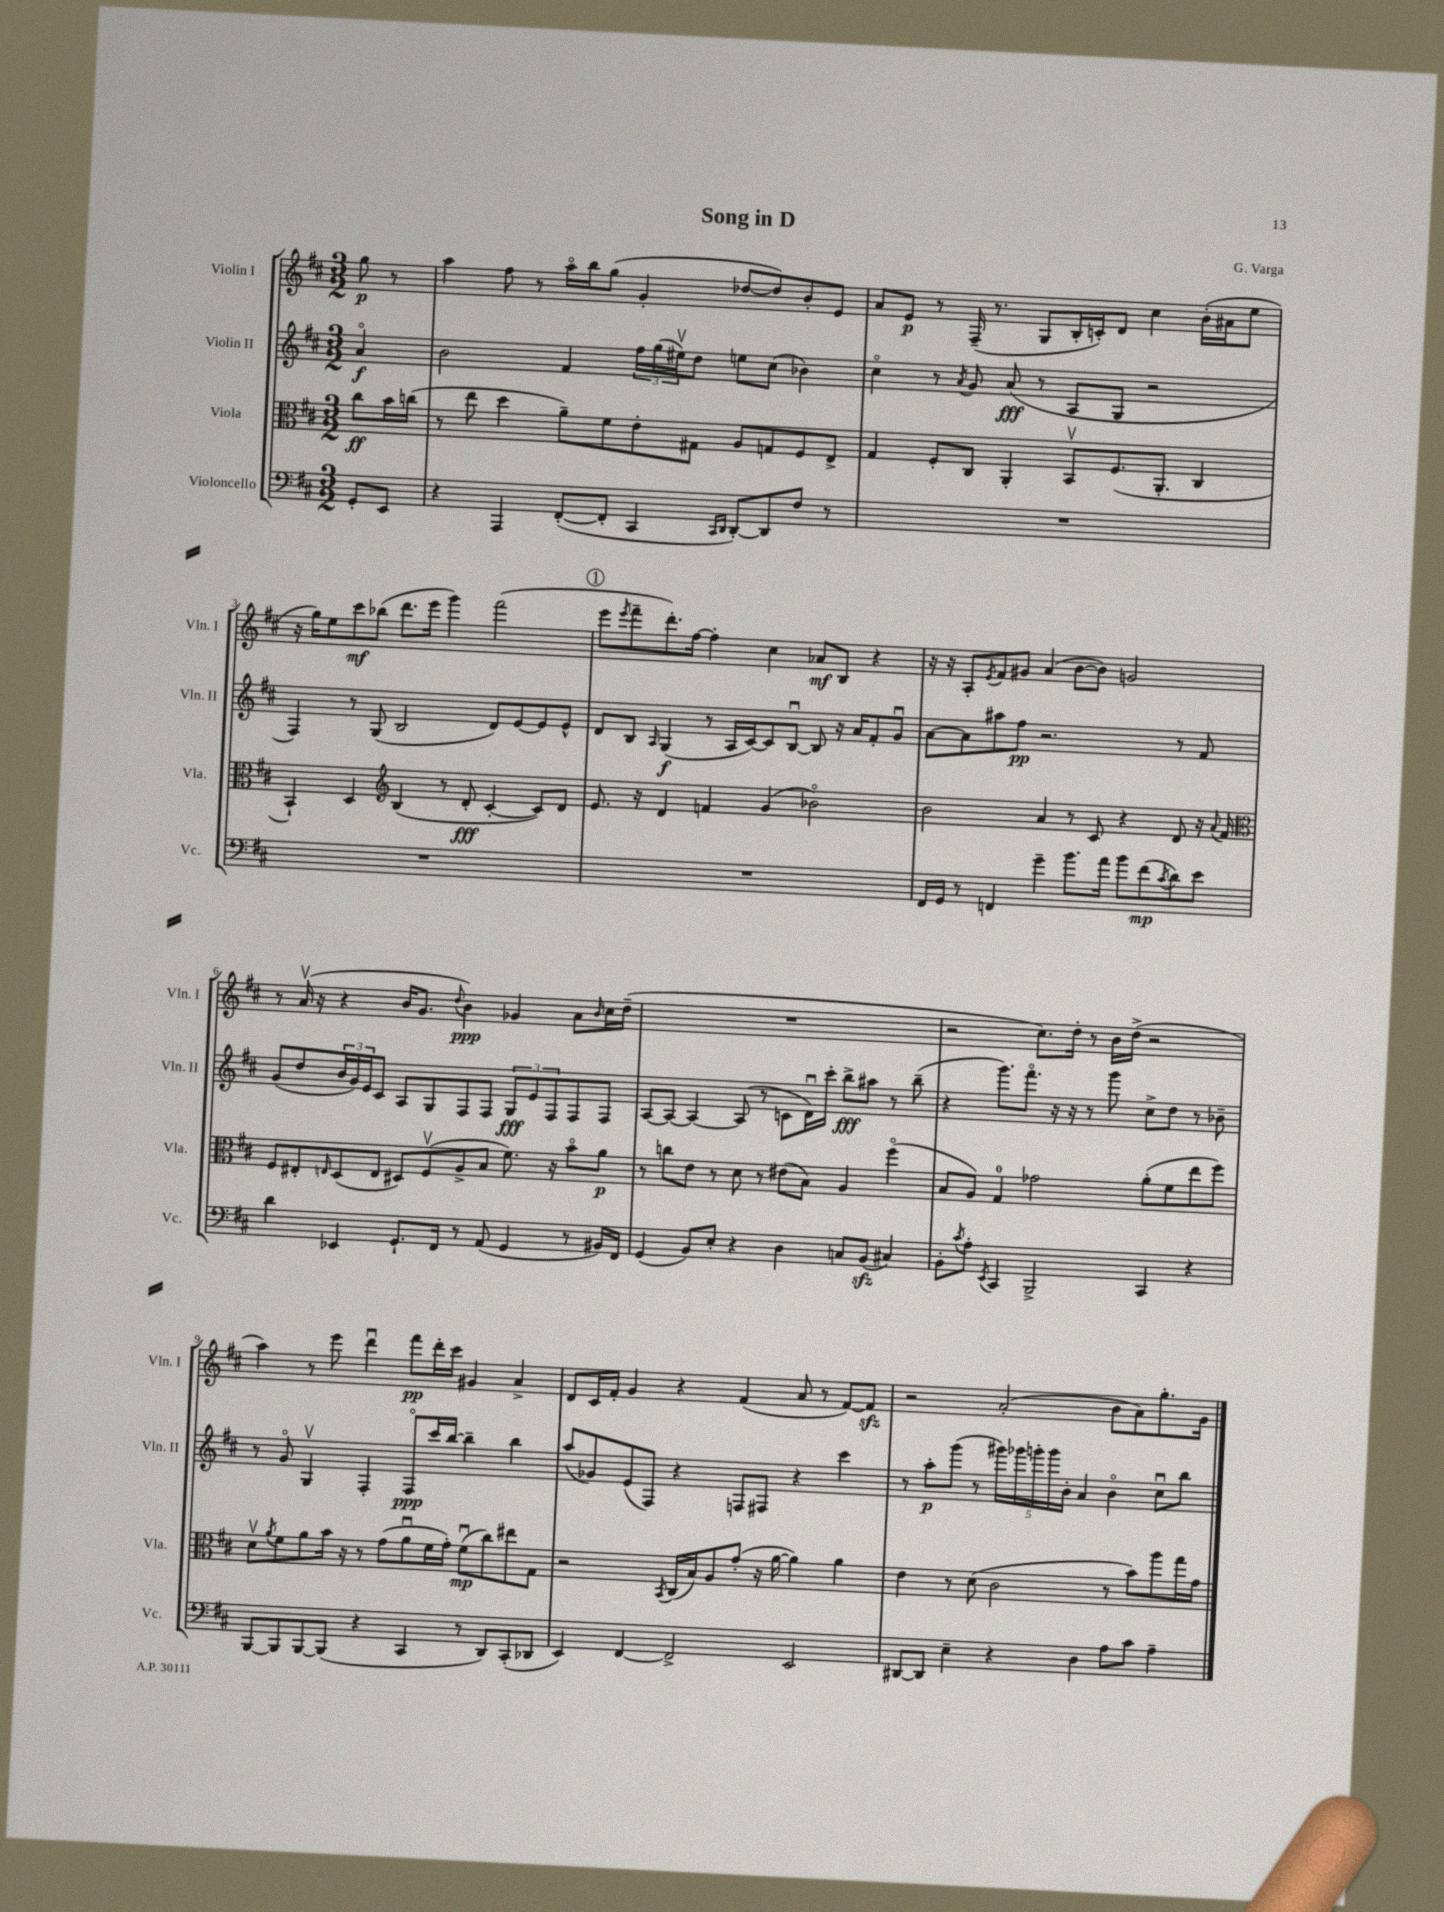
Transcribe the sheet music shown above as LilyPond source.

\header { title = "Song in D" composer = "G. Varga" }
<<
\new StaffGroup <<
\new Staff = "s0" \with { instrumentName = "Violin I" shortInstrumentName = "Vln. I" } {
    \clef treble \key d \major \numericTimeSignature \time 3/2 \partial 4
    g''8\p r8 |
    a''4 fis''8 r8 a''16\flageolet b''16 g''8( g'4-. des''8~ des''8) b'8-. e'8 |
    a'8 e'8\p r8 fis16--( r8. g8 b16-. c'16-.) d'8 cis''4 b'16-.( ais'16 e''8 |
    r16 g''16) e''8 cis'''8\mf bes''8( d'''8. e'''16 g'''4) fis'''2( |
    \mark \markup { \circle "1" } e'''8 \acciaccatura { e'''8 } fis'''8-- d'''8.-.) fis''16~ fis''4-. cis''4 aes'8\mf b8 r4 |
    r16 r16 a8-. \acciaccatura { e'8 } fis'8 gis'8 a'4( b'8~ b'8) g'2 |
    r8 a'16\upbow( r16 r4 b'16 g'8. \appoggiatura { d''8 } b'4\ppp) ges'4 a'8 \grace { b'16 } cis''16 d''16--( |
    R1. |
    r2 cis''8.) d''16-. r8 b'16 d''16->( r2 |
    a''4) r8 e'''8 d'''4\downbow fis'''8\pp d'''16-. cis'''16 gis'4 a'4-> |
    d'8 cis'16 fis'16-. g'4 r4 fis'4( a'8 r8 fis'8~) fis'8\sfz |
    r2 a'2-.( b'8 a'8) g''8.-. g'16 \bar "|." |
}
\new Staff = "s1" \with { instrumentName = "Violin II" shortInstrumentName = "Vln. II" } {
    \clef treble \key d \major \numericTimeSignature \time 3/2 \partial 4
    a'4\flageolet\f |
    b'2 fis'4 \tuplet 3/2 { fis''16 g''16( eis''16\upbow) } d''8 e''8 cis''8( bes'4) |
    cis''4\flageolet r8 \acciaccatura { a'8 } g'8 a'8\fff( r8 a8 g8 r2 |
    fis4) r8 g8( b2 d'8) e'8~ e'8 e'8-^ |
    \mark \markup { \circle "1" } d'8 b8 \grace { a16 } g4\f( r8 a16 cis'16~) cis'8 b8~\downbow b8 r16 a'16 fis'8-. g'8\downbow |
    a'8~ a'8 ais''8 fis''8\pp r2. r8 fis'8 |
    g'8( d''8 \tuplet 3/2 { b'16 g'16) e'16 } cis'8 a8 g8 fis8 fis8 \tuplet 3/2 { g8\fff e'8 fis8 } fis8 fis8 |
    a8~ a8~ a4~ a8( r8 c'8 d'16\downbow) cis'''16-. b''8->\fff ais''8 r8 b''8--( |
    r4 g'''8.) fis'''8.\flageolet r16 r16 r8 g'''8 cis''8-> d''8 r8 bes'8-- |
    r8 g'8\flageolet g4\upbow fis4-. fis8\flageolet\ppp cis'''16 b''16~ b''4-- b''4 |
    a''8( ges'8) e'8( fis8) r4 f8 fis8 r4 cis'''4 |
    r8 a''8-.\p g'''8( r8 \tuplet 5/4 { gis'''16) ges'''16 g'''16-. g'''16 b'16-. } a'4 b'4\flageolet cis''8\downbow b''8 \bar "|." |
}
\new Staff = "s2" \with { instrumentName = "Viola" shortInstrumentName = "Vla." } {
    \clef alto \key d \major \numericTimeSignature \time 3/2 \partial 4
    cis''8\ff b'16 c''16( |
    r8 e''8 d''4 a'8--) fis'8 e'8-. gis8 a8 g8 fis8 e8-> |
    g4 fis8-. cis8 a,4-. b,8\upbow fis8.( a,8.-. cis4 |
    b,4-!) d4 \clef treble b4( r8 d'8-.\fff cis'4~-. cis'8) d'8 |
    \mark \markup { \circle "1" } e'8. r16 d'4 f'4 g'4( bes'2\flageolet) |
    b'2 a'4 r8 cis'8 r4 d'8 r16 \appoggiatura { a'8 } fis'16 |
    \clef alto fis8 eis8-. \grace { e16 } d8( e8 dis8) fis8\upbow( a8-> b8 fis'8.) r16 b'8\flageolet a'8\p |
    r8 c''8 e'8 r8 d'8 r8 eis'8( b8) a4 fis''4\flageolet( |
    b8 a8) g4-0 ges'2 a'8-.( fis'8 e''8 fis''8) |
    d'8\upbow \acciaccatura { a'8 } fis'8 a'8 b'16 r16 r8 g'8( a'8\downbow fis'16 g'16-.) fis'8\downbow\mp( cis''8) eis''8 g8 |
    r2 \acciaccatura { b,8 } cis16( b16) a8 g'8-.( r16 a'16~ a'4) a'4 |
    e'4 r8 d'8( cis'2 r8 b'8) a''8 g''16 g'16 \bar "|." |
}
\new Staff = "s3" \with { instrumentName = "Violoncello" shortInstrumentName = "Vc." } {
    \clef bass \key d \major \numericTimeSignature \time 3/2 \partial 4
    g,8-. e,8 |
    r4 a,,4 fis,8~-.( fis,8-. cis,4 \grace { cis,16 d,16 } d,8~-.) d,8 fis8 r8 |
    R1. |
    R1. |
    \mark \markup { \circle "1" } R1. |
    fis,16 g,16 r8 f,4 g'4-- b'8. a'16 b'8 fis'8\mp( \acciaccatura { cis'8 } d'8) e'8 |
    d'4 ees,4 g,8.-! fis,16 r8 a,8( g,4 r8 bis,16) fis,16 |
    g,4( b,8) e8-. r4 d4 c8 b,8\sfz( cis4) |
    b,8-. \acciaccatura { cis'8 } a8-. \acciaccatura { e,8 } cis,4 b,,2-> cis,4 r4 |
    b,,8~ b,,8 b,,8~ b,,8( r4 cis,4 r8 d,8) cis,8-.( des,8 |
    e,4) fis,4~ fis,2-> e,2 |
    dis,8~ dis,8 e4-- r4 d4 a8 cis'8 a4-- \bar "|." |
}
>>
>>
